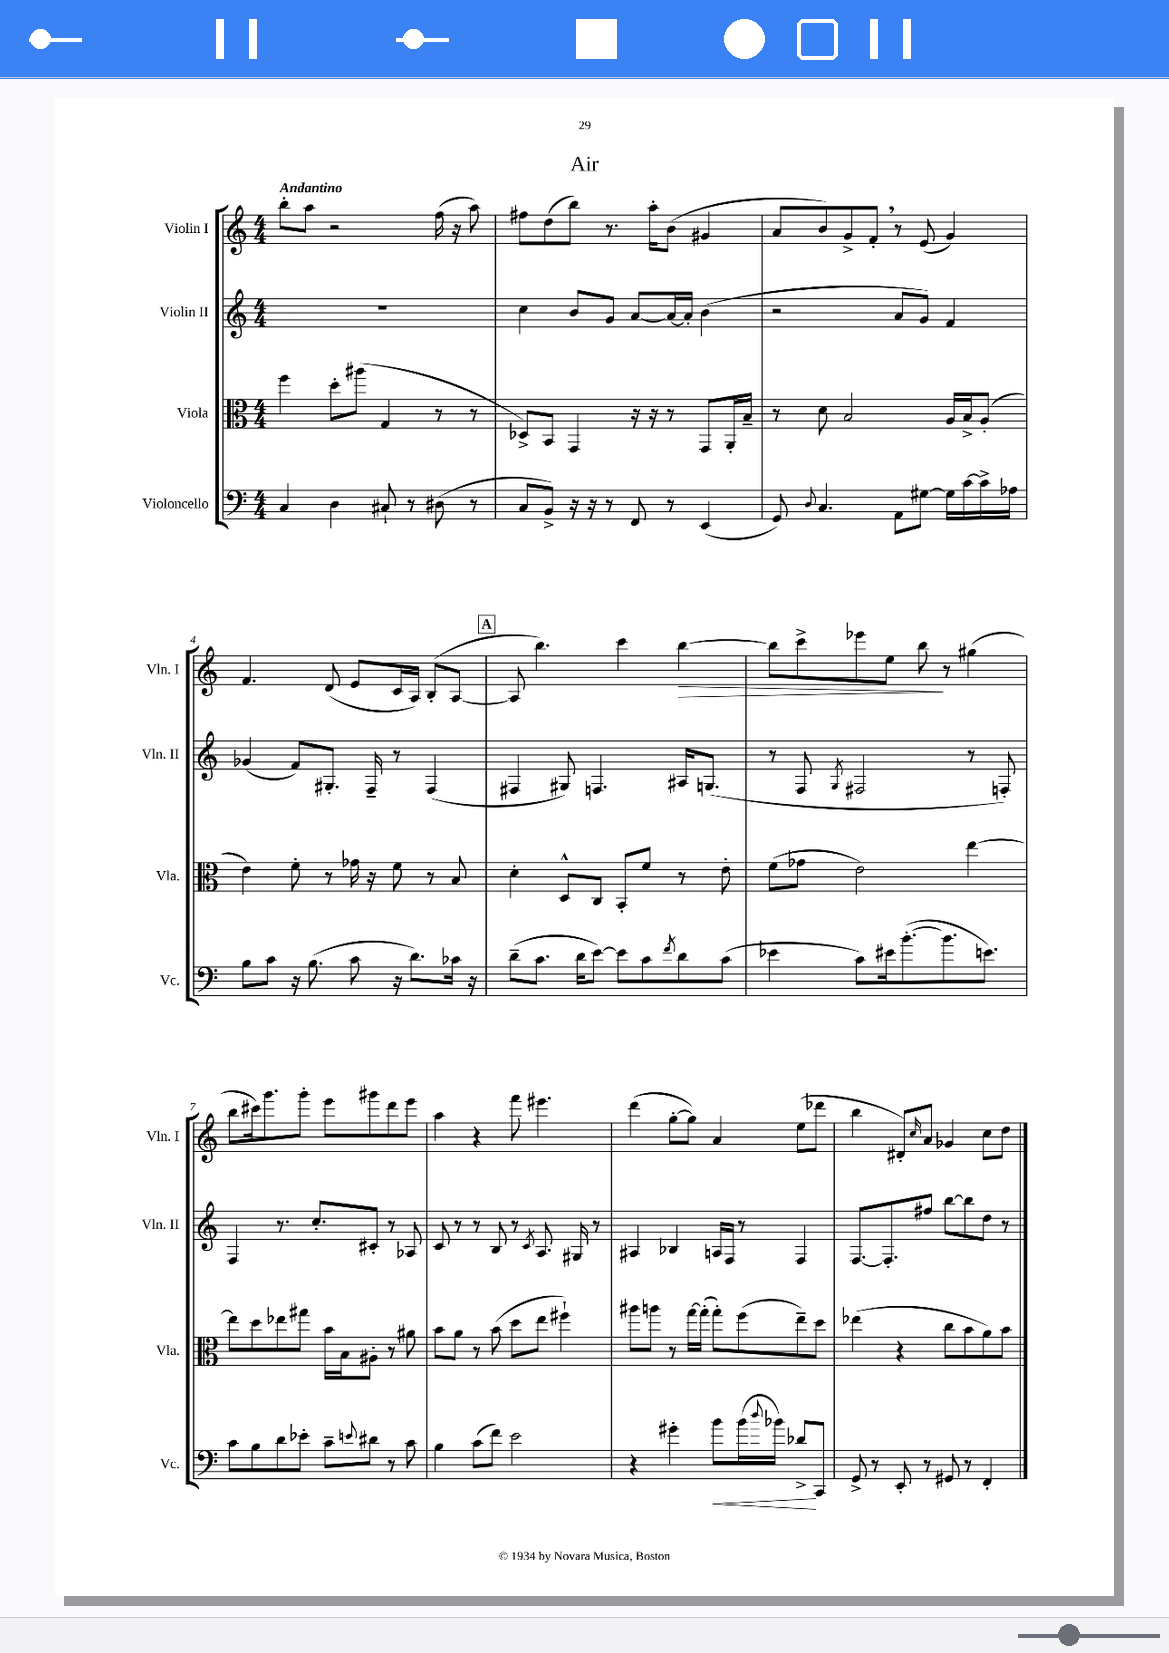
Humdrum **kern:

**kern	**dynam	**kern	**kern	**kern	**dynam
*part4	*part4	*part3	*part2	*part1	*part1
*staff4	*staff4	*staff3	*staff2	*staff1	*staff1
*I"Violoncello	*	*I"Viola	*I"Violin II	*I"Violin I	*
*I'Vc.	*	*I'Vla.	*I'Vln. II	*I'Vln. I	*
*clefF4	*	*clefC3	*clefG2	*clefG2	*
*k[]	*	*k[]	*k[]	*k[]	*
*M4/4	*	*M4/4	*M4/4	*M4/4	*
=1	=1	=1	=1	=1	=1
!	!	!	!	!LO:TX:a:B:t=Andantino	!
4C/	.	4ff\	1r	8bb'\L	.
.	.	.	.	8aa\J	.
4D\	.	8dd'\L	.	2r	.
.	.	(8aa#X\J	.	.	.
8C#X`/	.	4G/	.	.	.
8r	.	.	.	.	.
(8D#X\	.	8r	.	(16ff\	.
.	.	.	.	16r	.
8r	.	8r	.	8aa\)	.
=2	=2	=2	=2	=2	=2
8C/L	.	8D-X^/L)	4cc\	8ff#X\L	.
8BB^/J)	.	8BB/J	.	(8dd\	.
16r	.	4GG/	8b/L	8bb\J)	.
16r	.	.	.	.	.
8r	.	.	8g/J	8.r	.
8FF/	.	16r	[8a/L	.	.
.	.	16r	.	16aa'\KL	.
8r	.	8r	16a/L_	(8b\J	.
.	.	.	16a'/JJ]	.	.
(4EE/	.	8GG/L	(4b\	4g#X/	.
.	.	16AA'/L	.	.	.
.	.	16B~/JJ	.	.	.
=3	=3	=3	=3	=3	=3
8GG/)	.	8r	2r	8a/L	.
8qqD/	.	.	.	.	.
4.C/	.	8d\	.	8b/)	.
.	.	2B/	.	8g^/	.
.	.	.	.	8f',/J	.
8AA\L	.	.	8a/L	8r	.
[8G#X\J	.	.	8g/J)	(8e/	.
16G#\LL]	.	16A/LL	4f/	4g/)	.
[16c\	.	16B^/J	.	.	.
16c^\]	.	(8A'/J	.	.	.
16A-X\JJ	.	.	.	.	.
!!LO:LB:g=z
=4	=4	=4	=4	=4	=4
8B\L	.	4e\)	(4g-X/	4.f/	.
8c\J	.	.	.	.	.
16r	.	8f'\	8f/L)	.	.
(8.B\	.	.	.	.	.
.	.	8r	8.G#X'/J	(8d/	.
8c\	.	16g-X\	.	8e/L	.
.	.	16r	16F~/	.	.
16r	.	8f\	8r	16c/L	.
8.d\L)	.	.	.	16A/JJ)	.
.	.	8r	(4F/	(8B'/L	.
16c-X\Jk	.	8B/	.	[8A/J	.
16r	.	.	.	.	.
!!LO:REH:place=s1:t=A
=5	=5	=5	=5	=5	=5
(8d~\L	.	4d'\	4F#X/	8A/]	.
8.c\J	.	.	.	4.bb\)	.
.	.	8D^^/L	8G#X/)	.	.
16d\KL	.	.	.	.	.
[8e\J)	.	8C/J	4.Fn/	.	.
8e\L]	.	8BB'/L	.	4ccc\	.
8c\	.	8f/J	.	.	.
8qf/	.	.	.	.	.
!	!	!	!	!	!LO:HP:b
8d\	.	8r	16A#X/KL	[4bb\	>
.	.	.	(8.Gn/J	.	.
(8c\J	.	8e'\	.	.	.
=6	=6	=6	=6	=6	=6
4e-X\	.	(8f\L	8r	8bb\L]	.
.	.	8g-X\J	8F/	8ccc^\	.
.	.	.	8qG/	.	.
8c\L)	.	2e\)	2F#X/	8eee-X\	.
16e#X\k	.	.	.	8ee\J	.
([8.b'\	.	.	.	.	.
.	.	.	.	8bb\	.
8.b\]	.	.	.	8r	]
.	.	[4ee\	8r	(4gg#X\	.
8.en\J)	.	.	.	.	.
.	.	.	8Fn'/)	.	.
!!LO:LB:g=z
=7	=7	=7	=7	=7	=7
8c\L	.	8ee\L]	4F/	8bb\L	.
8B\	.	8dd\	.	16ccc#X\k)	.
.	.	.	.	8.ggg\	.
8d\	.	8ee-X\	8.r	.	.
8e-X'\J	.	8gg#X\J	.	8ggg'\J	.
.	.	.	8.cc'/L	.	.
8c~\L	.	16b\LL	.	8eee\L	.
.	.	16B\J	.	.	.
8qqen/	.	.	.	.	.
8d#X\J	.	8A#X'\J	8c#X'/J	8ggg#X\	.
8r	.	8r	8r	8ddd\	.
8c\	.	8a#X\	8A-X/	8eee\J	.
=8	=8	=8	=8	=8	=8
4B\	.	8b\L	8c/	4aa\	.
.	.	8a\J	8r	.	.
(8c\L	.	8r	8r	4r	.
8f\J)	.	(8b\	8B/	.	.
2e\	.	8dd\L	8r	8fff\	.
.	.	.	8qc/	.	.
.	.	8ee\J	8.A/	4.eee#X\	.
.	.	4ff#X`\)	.	.	.
.	.	.	16G#X/	.	.
.	.	.	8r	.	.
=9	=9	=9	=9	=9	=9
4r	.	8aa#X\L	4A#X/	(4ddd\	.
.	.	8aan\J	.	.	.
4g#X'\	.	8r	4B-X/	[8gg'\L	.
.	.	[16gg\LL	.	8gg\J])	.
.	.	(16gg'\JJ]	.	.	.
!	!LO:HP:b	!	!	!	!
8b\L	<	8gg'\L)	16An/LL	4a/	.
.	.	.	16F/JJ	.	.
(16b\L	.	(8ff\	8r	.	.
8qqdd/	.	.	.	.	.
16b-X\JJ)	.	.	.	.	.
8d-X^/L	.	8ee~\)	4F/	(8ee\L	.
8CC/J	[	8dd\J	.	8ddd-X\J	.
=10	=10	=10	=10	=10	=10
8GG^/	.	(4ee-X\	[8.F/L	4bb\	.
8r	.	.	.	.	.
.	.	.	8.F'/]	.	.
8EE'/	.	4r	.	8d#X'/L)	.
.	.	.	.	16qqcc/	.
8r	.	.	8ff#X/J	8a/J	.
8GG#X/	.	8cc\L	[8bb\L	4g-X/	.
8r	.	8b\	8bb\]	.	.
4FF'/	.	8a\)	8dd\J	8cc\L	.
.	.	8b\J	8r	8dd\J	.
==	==	==	==	==	==
*-	*-	*-	*-	*-	*-
